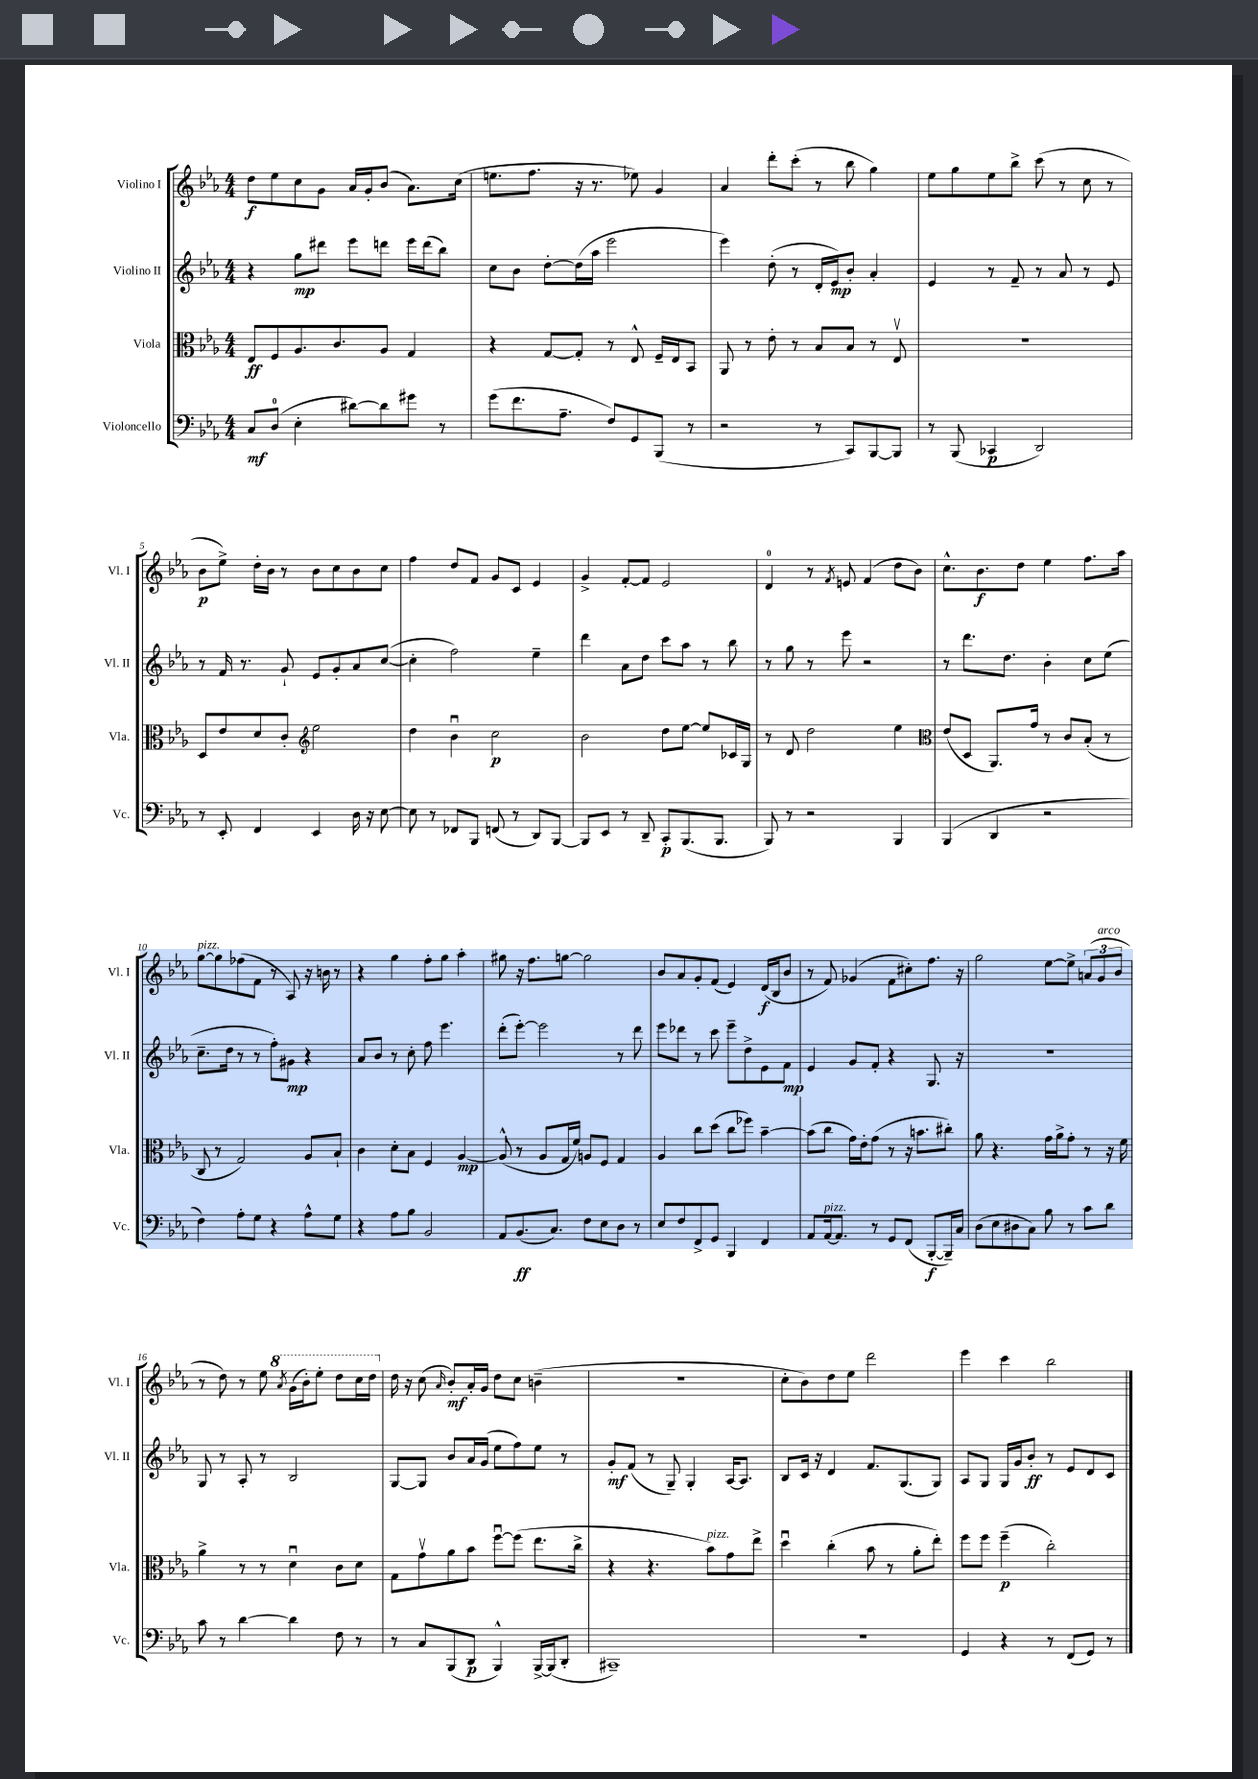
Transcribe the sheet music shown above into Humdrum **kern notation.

**kern	**kern	**kern	**kern
*staff4	*staff3	*staff2	*staff1
*clefF4	*clefC3	*clefG2	*clefG2
*k[b-e-a-]	*k[b-e-a-]	*k[b-e-a-]	*k[b-e-a-]
*M4/4	*M4/4	*M4/4	*M4/4
8C/L	8E-/L	4r	8dd\L
(8D/J	8F/	.	8ee-\
4E-'\	8.A-/	8gg\L	8cc\
.	.	8ddd#\J	8g\J
.	8.c/	.	.
[8d#\L)	.	8eee-\L	16a-/LL
.	.	.	16g'/J
8d#\]	8A-/J	8ddd\J	(8b-/J
8g#\J	4G/	16eee-\LL	8.a-\L)
.	.	(16ddd\J	.
8r	.	8bb-\J)	.
.	.	.	(16cc\Jk
=	=	=	=
(8g\L	4r	8cc\L	8.ee\L
8.f\	.	8b-\J	.
.	.	.	8.ff\J
.	[8G/L	[8dd'\L	.
8.A-~\J	.	.	.
.	8G'/]J	(16dd\]L	16r
.	.	16aa-\JJ	8.r
8F/L)	8r	2eee-\	.
8GG/	8E-^^/	.	8ee-\)
(8BBB-/J	16F~/LL	.	4g/
.	16E-/J	.	.
8r	8BB-/J	.	.
=	=	=	=
2r	8AA-/	4eee-\)	4a-/
.	8r	.	.
.	8e-'\	(8dd'\	8ddd'\L
.	8r	8r	(8ccc'\J
8r	8B-/L	16d'/LL	8r
.	.	16e-/J)	.
8CC/L)	8B-/J	8b-'/J	8bb-\
[8BBB-/	8r	4a-'/	4gg\)
8BBB-/]J	8E-v/	.	.
=	=	=	=
8r	1r	4e-/	8ee-\L
(8BBB-/	.	.	8gg\
4CC-/	.	8r	8ee-\
.	.	8f~/	8bb-^\J
2DD/)	.	8r	(8ccc\
.	.	8a-/	8r
.	.	8r	8cc\
.	.	8e-/	8r
=	=	=	=
8r	8D/L	8r	8b-\L
8EE-'/	8e-/	16f/	8ee-^\J)
.	.	8.r	.
4FF/	8d/	.	16dd'\LL
.	.	.	16b-\JJ
.	8c'/J	8g`/	8r
*	*clefG2	*	*
4EE-/	2ee-\	8e-/L	8b-\L
.	.	8g'/	8cc\
16D\	.	8a-/	8b-\
16r	.	.	.
[8E-\	.	([8cc/J	8cc\J
=	=	=	=
8E-\]	4dd\	4cc'\]	4ff\
8r	.	.	.
8FF-/L	4b-u\	2ff\)	8dd/L
8BBB-/J	.	.	8f/J
(8FF/	2cc\	.	8g/L
8r	.	.	8c/J
8DD/L)	.	4ee-~\	4e-/
[8BBB-/J	.	.	.
=	=	=	=
8BBB-/]L	2b-\	4ddd\	4g^/
8EE-/J	.	.	.
8r	.	8a-\L	[8f'/L
8DD~/	.	8dd\J	8f/]J
8CC'/L	8dd\L	8ccc\L	2e-/
(8.BBB-/	[8ee-\J	8aa-\J	.
.	8ee-/]L	8r	.
8.BBB-/J	.	.	.
.	16c-/L	8bb-\	.
.	16G/JJ	.	.
=	=	=	=
8BBB-/)	8r	8r	4d/
8r	8d/	8gg\	.
2r	2dd\	8r	8r
.	.	.	8qf/
.	.	8eee-\	8e/
.	.	2r	(4f/
4BBB-/	4ee-\	.	8dd\L
.	.	.	8b-\J)
=	=	=	=
*	*clefC3	*	*
(4BBB-/	(8e-/L	8r	8.cc^^\L
.	8D/J	8.ddd\L	.
.	.	.	8.b-\
4DD/	8.AA-/L)	.	.
.	.	8.dd\J	.
.	.	.	8dd\J
.	16g/Jk	.	.
2r	8r	4b-'\	4ee-\
.	8c/L	.	.
.	(8B-'/J	8cc\L	8.ff\L
.	8r	(8ee-\J	.
.	.	.	16aa-\Jk
=	=	=	=
4F\)	8C/	8.cc~\L	[8gg\L
.	8r	.	8gg\]
.	.	16dd\Jk	.
8A-'\L	2G/)	8r	(8ff-\
8G\J	.	8r	8f\J
4r	.	8ff'\L)	8r
.	.	8g#\J	8A-/)
8A-^^\L	8A-/L	4r	16r
.	.	.	16b\
8G\J	8B-`/J	.	8r
=	=	=	=
4r	4c\	8a-/L	4r
.	.	8b-/J	.
8A-\L	8d'\L	8r	4gg\
8B-\J	8B-\J	8cc'\	.
2BB-/	4F/	8ff\	8ff'\L
.	.	4.eee-\	8gg\J
.	[4A-/	.	4aa-'\
=	=	=	=
8AA-/L	(8A-^^/]	(8ddd'\L	8gg#\
(8.BB-/	8r	[8eee-'\J)	16r
.	.	.	8.ff\L
.	8A-/L	2eee-\]	.
8.C/J)	.	.	.
.	16G/L	.	[8gg\J
.	16f/JJ)	.	.
8F\L	8A/L	.	2gg\]
8E-\	8F/J	.	.
8D\J	4G/	8r	.
8r	.	8ddd\	.
=	=	=	=
8E-/L	4A-/	8eee-\L	8b-/L
8F/	.	8ddd-\J	8a-/
8FF^/	8cc\L	8r	8g'/
8GG/J	(8dd\J	8ccc\	(8f/J
4BBB-/	8cc\L	8eee-~\L	4e-/)
.	8ff-\J)	8dd^\	.
4FF/	[4b-~\	8e-\	(16d/LL
.	.	.	16B-/J
.	.	8f\J	8b-/J
=	=	=	=
8AA-/L	(8b-\]L	4e-/	8r
[16AA-/k	8cc\J	.	8f/)
8.AA-/]J	.	.	.
.	16g\LL)	8g/L	(4g-/
.	16e-'\J	.	.
8r	(8g\J	8f'/J	.
8GG/L	8r	4r	8f\L
(8FF/J	16r	.	8cc#'\)
.	8.b\L	.	.
[8BBB-'/L	.	8.G/	8.ff\J
16BBB-~/]L)	8cc#'\J)	.	.
16C/JJ	.	16r	16r
=	=	=	=
(8D\L	8a-\	1r	2gg\
8E-\	4.r	.	.
8D#\	.	.	.
8C\J)	.	.	.
8B-\	16g\LL	.	[8ee-\L
.	16a-^\J	.	.
8r	8g'\J	.	8ee-^\]J
8c\L	8r	.	(12a/L
.	.	.	12g/
8d\J	16r	.	.
.	.	.	12b-/J
.	16f\	.	.
=	=	=	=
8c\	4a-^\	8G/	8r
8r	.	8r	8dd\)
[4d\	8r	8A-'/	8r
.	8r	8r	8ee-\
.	.	.	8qaa-/
4d\]	4du\	2B-/	(16gg\LL
.	.	.	16bb-'\J)
.	.	.	8eee-'\J
8F\	8c\L	.	8ddd\L
8r	8d\J	.	16ccc\L
.	.	.	16ddd\JJ
=	=	=	=
8r	8G\L	[8G/L	16dd\
.	.	.	16r
8C/L	8gv\	8G/]J	(8cc\
.	.	.	16qqa-/
(8BBB-/	8a-\	8b-/L	8b-'/L)
8DD/J	8b-\J	16a-/L	16a-'/L
.	.	(16g/JJ	16g/JJ
4BBB-^^/)	[8ffu\L	8ee-\L	8dd\L
.	(8ff\]J	8ff\)	8cc\J
[16BBB-^/LL	8.ee-\L	8ee-\J	(4b~\
(16BBB-/]J	.	.	.
8DD'/J	.	8r	.
.	16cc^\Jk	.	.
=	=	=	=
1CC#~)	4r	8g'/L	1r
.	.	(8f/J	.
.	4.r	8r	.
.	.	8G~/)	.
.	.	4G'/	.
.	8b-\L)	.	.
.	8g\	[16A-/LK	.
.	.	8.A-/]J	.
.	8ee-^\J	.	.
=	=	=	=
1r	4ddu\	8B-/L	8cc'\L
.	.	16c/Jk	8b-\)
.	.	16r	.
.	(4cc'\	4d/	8dd\
.	.	.	8ee-\J
.	8b-\	8.f/L	2ddd\
.	8r	.	.
.	.	(8.G/	.
.	8a-'\L	.	.
.	8ee-'\J)	8G/J)	.
=	=	=	=
4GG/	8ff\L	8A-/L	4eee-\
.	8ff\J	8G/J	.
4r	(4ff~\	16G/LL	4ccc\
.	.	16g/J	.
.	.	8b-'/J	.
8r	2cc'\)	8r	2bb-\
(8FF/L	.	8e-/L	.
8GG/J)	.	8d/	.
8r	.	8c/J	.
==	==	==	==
*-	*-	*-	*-
